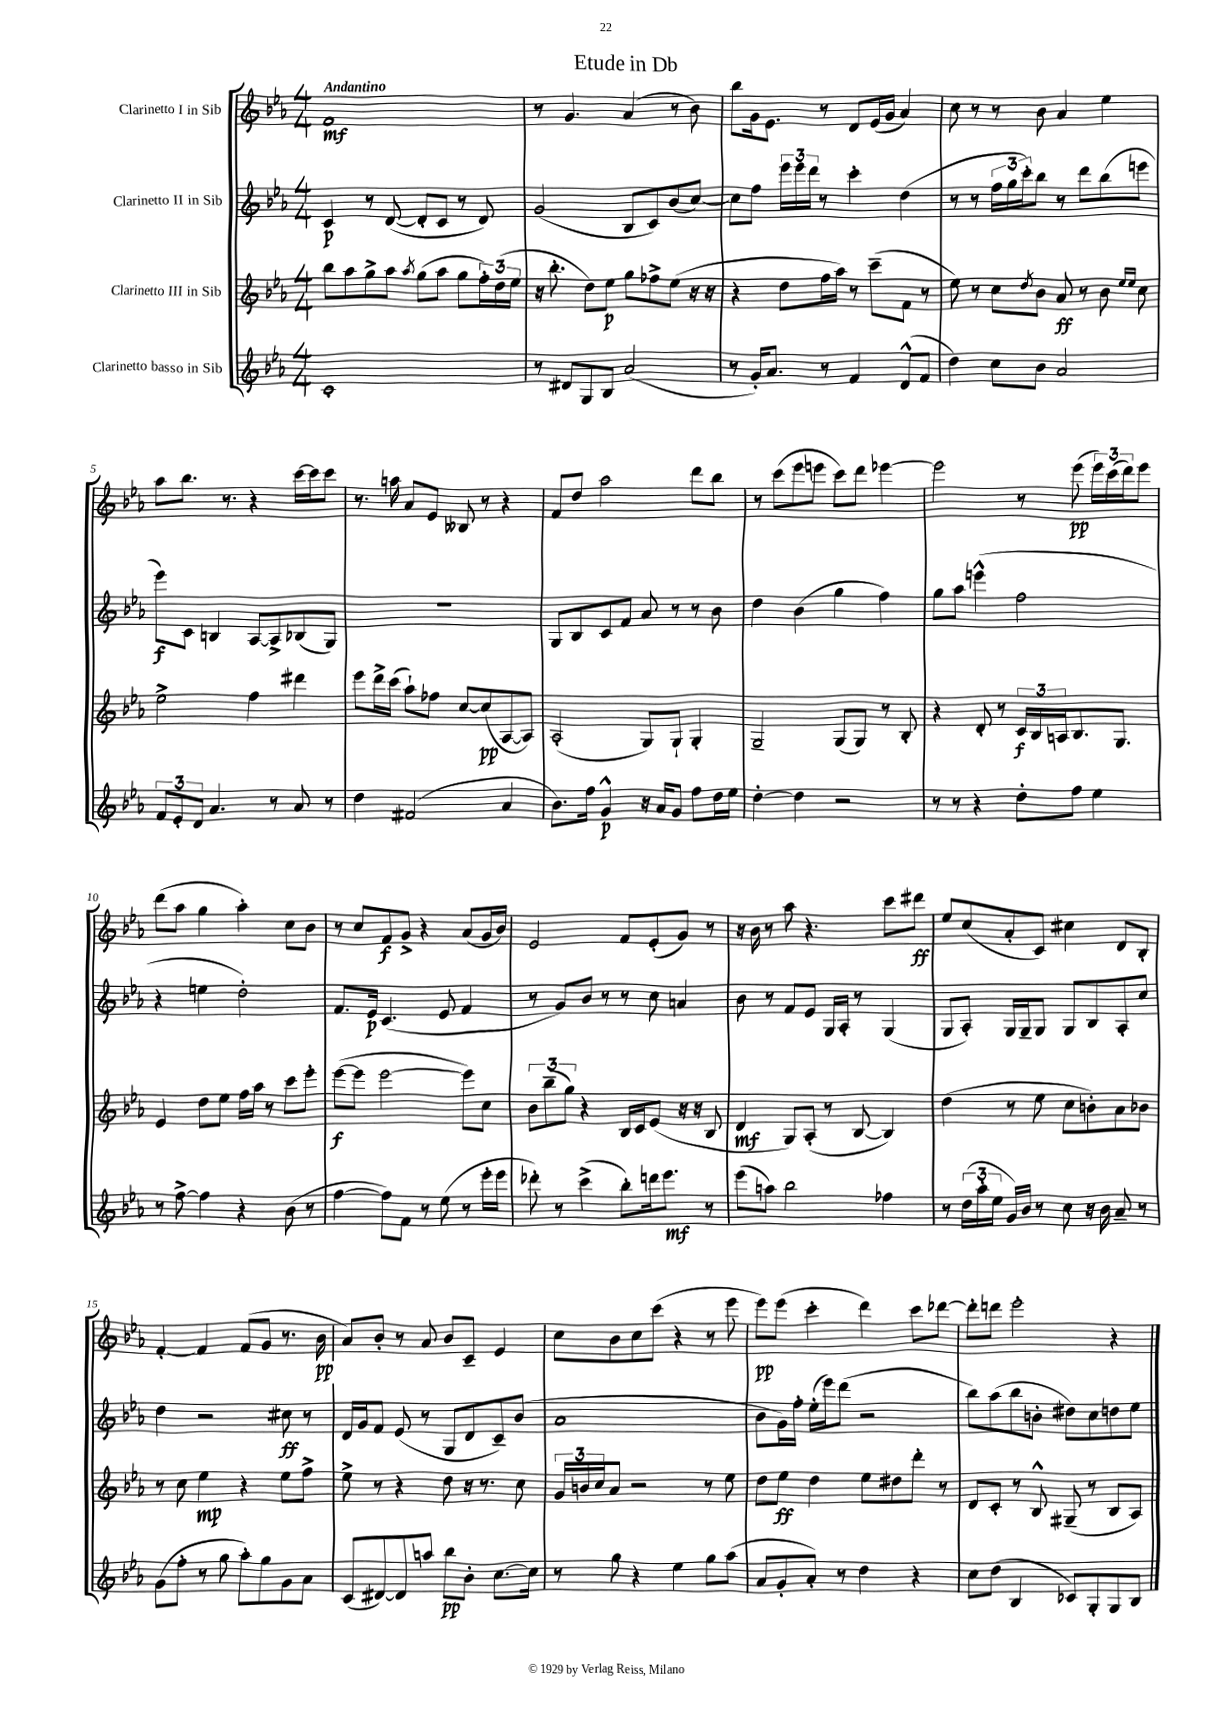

**kern	**kern	**kern	**kern
*staff4	*staff3	*staff2	*staff1
*clefG2	*clefG2	*clefG2	*clefG2
*k[b-e-a-]	*k[b-e-a-]	*k[b-e-a-]	*k[b-e-a-]
*M4/4	*M4/4	*M4/4	*M4/4
1c'	8bb-\L	4c/	1f
.	8aa-\	.	.
.	8gg^\	8r	.
.	8aa-\J	([8d/	.
.	8qaa-/	.	.
.	(8gg\L	8d'/]L	.
.	8aa-\J	8c/J	.
.	8gg\L	8r	.
.	24ff'\L)	8d/)	.
.	(24dd\	.	.
.	24ee-\JJ	.	.
=	=	=	=
8r	16r	(2g/	8r
.	8.bb-'\	.	.
8d#/L	.	.	4.g/
8G/	8dd\L)	.	.
8B-/J	8ee-\J	.	.
(2a-/	8gg\L	8B-/L	(4a-/
.	8ff-^\	8c/)	.
.	(8ee-\J	(8b-/	8r
.	16r	[8cc/J)	8b-\)
.	16r	.	.
=	=	=	=
8r	4r	8cc\]L	8bb-\L
16g'/LK)	.	8ff\J	16g\k
8.a-/J	.	.	8.e-\J
.	8dd\L	24eee-\LL	.
.	.	24eee-\	.
.	.	24ddd\JJ	.
8r	16ff\L	8r	8r
.	16aa-\JJ)	.	.
4f/	8r	4ccc'\	8d/L
.	(8ccc~\L	.	(16e-/L
.	.	.	16g/JJ
(8d^^/L	8f\J	(4dd\	4a-/)
8f/J	8r	.	.
=	=	=	=
4dd\)	8ee-\)	8r	8cc\
.	8r	8r	8r
8cc\L	8cc\L	24ff\LL	8r
.	.	24gg\	.
.	.	24ccc'\J)	.
.	8qdd/	.	.
8b-\J	8b-\J	8bb-\J	8b-\
2a-/	8a-/	8r	4a-/
.	8r	8ddd\L	.
.	8b-\	(8bb-\	4ee-\
.	16qqee-/LL	.	.
.	16qqee-/JJ	.	.
.	8cc\	8eee\J	.
=	=	=	=
12f/L	2ee-^\	8eee-\L)	8aa-\L
12e-'/	.	.	.
.	.	8c\J	8.bb-\J
12d/J	.	.	.
4.a-/	.	4B/	.
.	.	.	8.r
.	4ff\	[8A-/L	4r
8r	.	8A-^/]	.
8a-/	4ddd#\	(8B-/	[16ccc\LL
.	.	.	16ccc\]J
8r	.	8G/J)	8ccc\J
=	=	=	=
4dd\	8eee-\L	1r	8.r
.	16ddd^\L	.	.
.	(16ccc\JJ	.	16aa\
(2f#/	8aa-`\L)	.	8a-/L
.	8ff-\J	.	8e-/J
.	[8cc/L	.	8B--/
.	(8cc/]	.	8r
4a-/	[8A-/	.	4r
.	8A-/]J)	.	.
=	=	=	=
8.b-\L)	(2A-'/	8G/L	8f/L
.	.	8B-/	8dd/J
16ff\Jk	.	.	.
4g^^/	.	8c/	2aa-\
.	.	8f/J	.
16r	8G/L)	8a-/	.
16a-/LK	.	.	.
8g/J	8G`/J	8r	.
8ff\L	4G'/	8r	8ddd\L
16dd\L	.	8b-\	8bb-\J
16ee-\JJ	.	.	.
=	=	=	=
[4dd'\	2G~/	4dd\	8r
.	.	.	(8ccc\L
4dd\]	.	(4b-\	8eee-\
.	.	.	8eee\J
2r	(8G/L	4gg\	8ccc\L)
.	8G/J)	.	8ddd\J
.	8r	4ff\)	[4eee-\
.	8B-'/	.	.
=	=	=	=
8r	4r	8gg\L	2eee-\]
8r	.	8aa-\J	.
4r	8d'/	(4eee^^\	.
.	8r	.	.
8dd'\L	24c/LL	2ff\	8r
.	24B-/	.	.
.	24A/J	.	.
8ff\J	8.B-/	.	(8eee-\
4ee-\	.	.	24eee-\LL)
.	.	.	(24ccc\
.	8.G/J	.	.
.	.	.	24ddd\J)
.	.	.	8eee-\J
=	=	=	=
8r	4e-/	4r	(8ddd\L
[8ff^\	.	.	8aa-\J
4ff\]	8dd\L	4ee\	4gg\
.	8ee-\J	.	.
4r	16ff\LL	2dd'\)	4aa-'\)
.	16aa-\JJ	.	.
.	8r	.	.
(8b-\	8ccc\L	.	8cc\L
8r	8eee-'\J	.	8b-\J
=	=	=	=
[4ff\	([8eee-\L	8.f/L	8r
.	8eee-\]J	.	8cc/L
.	.	16e-/Jk	.
8ff\]L)	[2eee-\	(4.c/	8f/
8f\J	.	.	8g^/J
8r	.	.	4r
(8ee-\	.	8e-/	.
8r	8eee-\]L)	4f/	(8a-/L
16eee-'\LL	8cc\J	.	16g/L
16eee-\JJ	.	.	16b-/JJ)
=	=	=	=
8ddd-'\)	12b-\L	8r	2e-/
.	(12bb-~\	.	.
8r	.	8g/L)	.
.	12gg\J)	.	.
(4ccc^\	4r	8b-/J	.
.	.	8r	.
8bb-'\L)	16B-/LL	8r	8f/L
.	16c/J	.	.
16ddd\k	(8e-/J	8cc\	(8e-'/
8.eee-\J	.	.	.
.	16r	4a/	8g/J)
.	16r	.	.
8r	8B-/	.	8r
=	=	=	=
(8eee-\L	4d/	8b-\	16r
.	.	.	16b-\
8aa\J)	.	8r	8r
2bb-\	8G/L)	8f/L	8aa-\
.	(8A-'/J	8e-/J	4.r
.	8r	16G/LL	.
.	.	16A-'/JJ	.
.	[8B-/	8r	.
4ff-\	4B-/])	(4G/	8ccc\L
.	.	.	8ddd#\J
=	=	=	=
8r	(4dd\	8G/L	8ee-/L
(24dd\LL	.	8A-'/J)	(8cc/
24aa-'\	.	.	.
24ee-\JJ	.	.	.
16g/LL)	8r	16G/LL	8a-'/
16b-/JJ	.	16G~/J	.
8r	8ee-\	8G/J	8c/J)
8cc\	8cc\L	8G/L	4cc#\
16r	8b'\)	8B-/	.
16b-\	.	.	.
8a-~/	8a-\	8A-'/	8d/L
8r	8b-\J	8cc/J	8B-'/J
=	=	=	=
(8g\L	8r	4dd\	[4f'/
8ff'\J	8cc\	.	.
8r	4ee-\	2r	4f/]
8gg\	.	.	.
8aa-'\L)	4r	.	(8f/L
8gg\	.	.	8g/J
8g\	8ee-\L	8cc#\	8.r
8a-\J	8ff^\J	8r	.
.	.	.	16b-\
=	=	=	=
(8c/L	8ee-^\	16d/LL	8a-/L)
.	.	16g/J	.
[8d#/)	8r	8f/J	8b-'/J
8d#/]	4r	(8e-/	8r
8aa/J	.	8r	8a-/
8bb-\L	8dd\	8G/L	8b-/L
8b-'\J	16r	8d/	8c~/J
.	8.r	.	.
[8.cc\L	.	8c~/)	4e-/
.	8cc\	(8b-/J	.
16cc\]Jk	.	.	.
=	=	=	=
8r	24g/LL	1a-	8cc\L
.	24b/	.	.
.	24cc/J	.	.
8gg\	8a-/J	.	8b-\
4r	2r	.	8cc\
.	.	.	(8ccc\J
4ee-\	.	.	4r
8gg\L	8r	.	8r
(8aa-\J	8ee-\	.	8eee-\
=	=	=	=
8a-/L	8dd\L	8b-\L	8eee-\L)
8g'/	8ee-\J	16g\L)	(8eee-\J
.	.	16ff'\JJ	.
8a-'/J)	4dd\	(16ee-'\LL	4ccc'\
.	.	16eee-\J)	.
8r	.	(8ddd\J	.
4dd\	8ee-\L	2r	4ddd\)
.	8dd#\	.	.
4r	8ddd'\J	.	8ccc\L
.	8r	.	[8ddd-\J
=	=	=	=
8cc\L	8d/L	8bb-\L)	8ddd-'\]L
(8dd\J	8c'/J	(8aa-\	8ddd\J
4B-/	8r	8bb-\	2eee-'\
.	8B-^^/	8b'\J	.
8c-/L)	(8G#~/	8dd#\L)	.
8G'/	8r	8cc\	.
8G/	8B-/L	8dd\	4r
8B-/J	8A-/J)	8ee-\J	.
==	==	==	==
*-	*-	*-	*-
